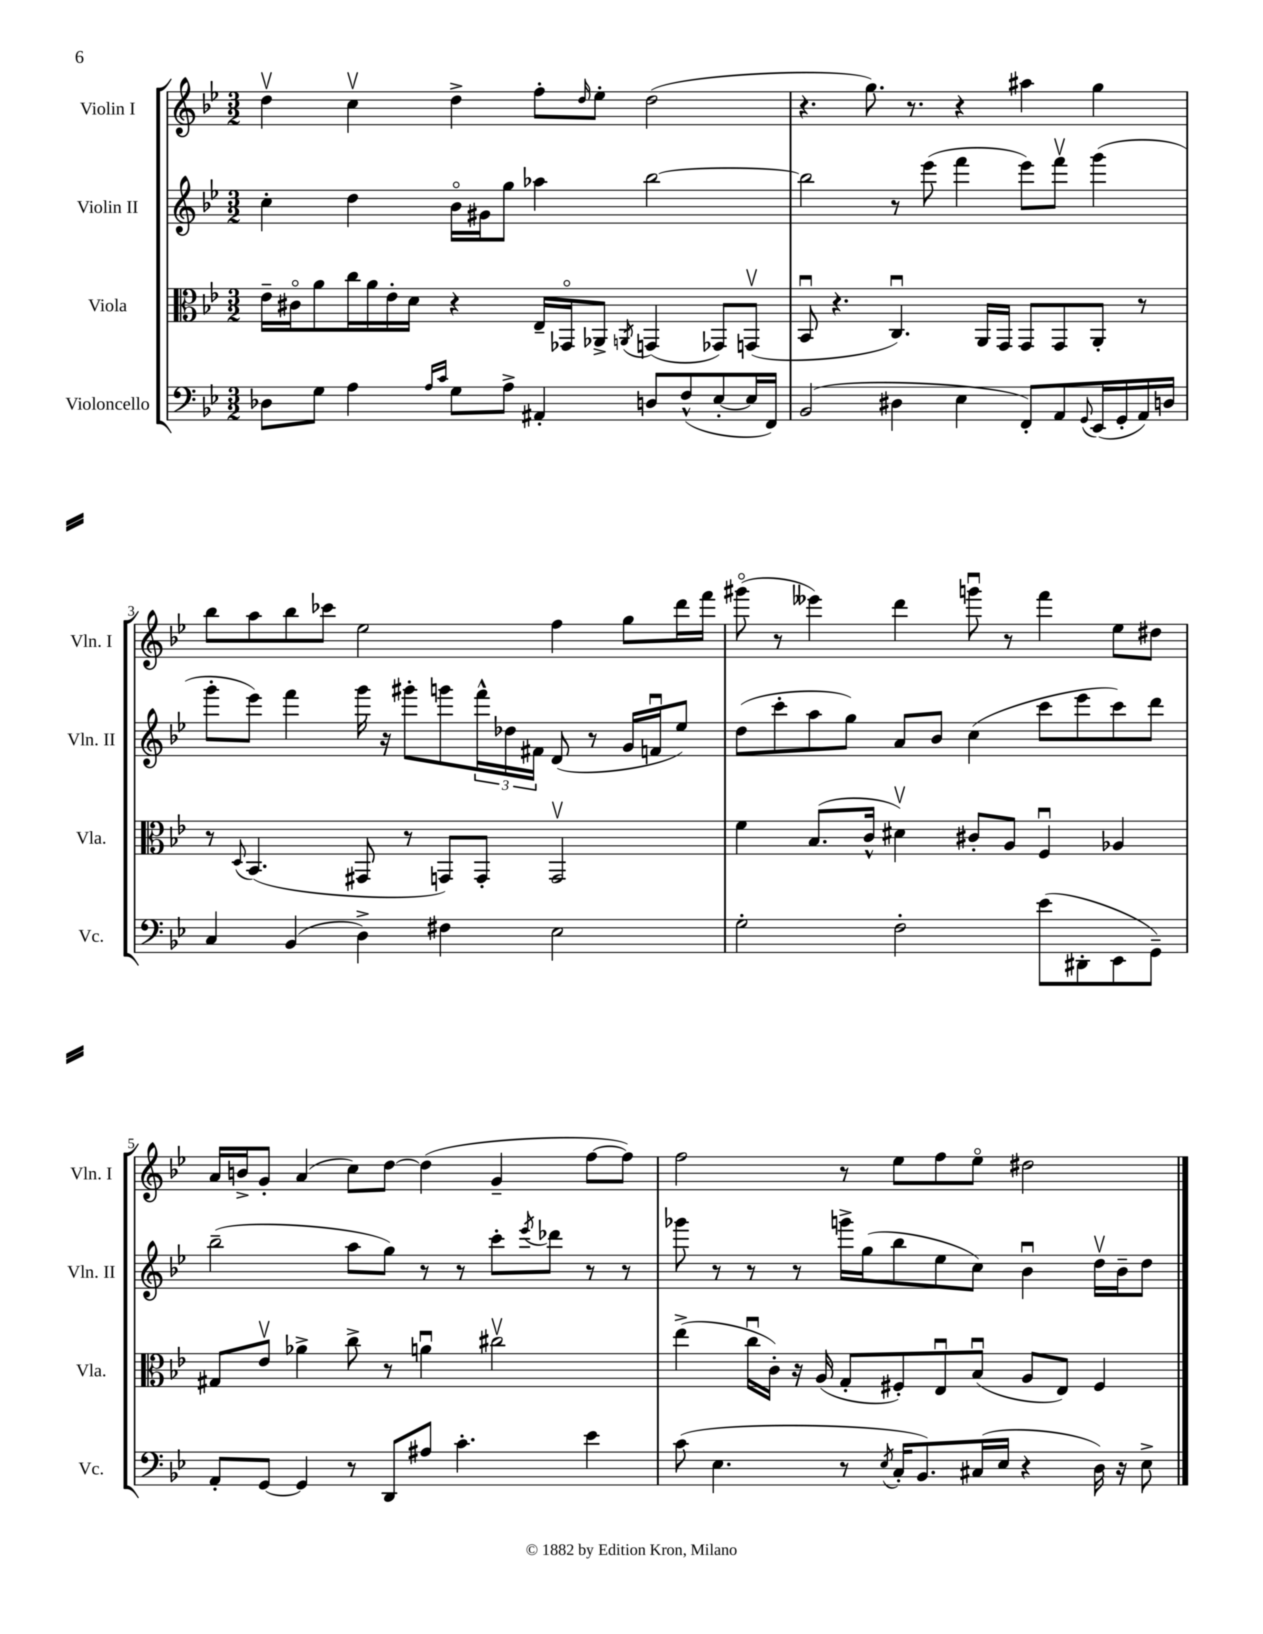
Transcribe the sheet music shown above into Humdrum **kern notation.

**kern	**kern	**kern	**kern
*staff4	*staff3	*staff2	*staff1
*clefF4	*clefC3	*clefG2	*clefG2
*k[b-e-]	*k[b-e-]	*k[b-e-]	*k[b-e-]
*M3/2	*M3/2	*M3/2	*M3/2
8D-	16e-~	4cc'	4ddv
.	16c#o	.	.
8G	8a	.	.
4A	16cc	4dd	4ccv
.	16a	.	.
.	16e-'	.	.
.	16d	.	.
16qqA	.	.	.
16qqc	.	.	.
8G	4r	16b-o	4dd^
.	.	16g#	.
8A^	.	8gg	.
4AA#'	16E-~	4aa-	8ff'
.	16GG-o	.	.
.	.	.	16qqdd
.	8AA-^	.	8ee-'
.	8qAA	.	.
8D	(4GG	[2bb-	(2dd
(8F^^	.	.	.
[8E-'	8GG-)	.	.
16E-]	(8GGv	.	.
16FF)	.	.	.
=	=	=	=
(2BB-	8BB-u	2bb-]	4.r
.	4.r	.	.
.	.	.	8.gg)
4D#	4.Cu)	8r	.
.	.	.	8.r
.	.	(8eee-	.
4E-	.	4fff	4r
.	16AA	.	.
.	16GG	.	.
8FF')	8GG	8eee-)	4aa#
8AA	8GG	8fffv	.
8qqGG	.	.	.
(16EE-	8AA'	(4ggg	4gg
16GG'	.	.	.
16AA)	8r	.	.
16D	.	.	.
=	=	=	=
4C	8r	8ggg'	8bb-
.	8qqD	.	.
.	(4.BB-	8eee-)	8aa
(4BB-	.	4fff	8bb-
.	.	.	8ccc-
4D^)	8GG#	16ggg	2ee-
.	.	16r	.
.	8r	8ggg#'	.
4F#	8GG)	8ggg	.
.	8GG'	24fff^^	.
.	.	24dd-	.
.	.	24f#	.
2E-	2GGv	(8d	4ff
.	.	8r	.
.	.	16g	8gg
.	.	16fu	.
.	.	8ee-)	16ddd
.	.	.	16fff
=	=	=	=
2G'	4f	(8dd	(8ggg#o
.	.	8ccc'	8r
.	(8.B-	8aa	4eee--)
.	.	8gg)	.
.	16c^^	.	.
2F'	4d#v)	8a	4ddd
.	.	8b-	.
.	8c#'	(4cc	8gggu
.	8A	.	8r
(8e-	4Fu	8ccc	4fff
8DD#'	.	8eee-	.
8EE-	4A-	8ccc)	8ee-
8GG~)	.	8ddd	8dd#
=	=	=	=
8AA'	8G#	(2bb-~	16a
.	.	.	16b^
[8GG	8e-v	.	8g'
4GG]	4a-^	.	(4a
8r	8cc^	8aa	8cc)
8DD	8r	8gg)	[8dd
8A#	4au	8r	(4dd]
4.c'	.	8r	.
.	2cc#v	8ccc'	4g~
.	.	8qeee-	.
.	.	8ddd-	.
4e-	.	8r	[8ff
.	.	8r	8ff])
=	=	=	=
(8c	(4ee-^	8ggg-	2ff
4.E-	.	8r	.
.	16ccu	8r	.
.	16c')	.	.
.	16r	8r	.
.	(16A	.	.
8r	8G'	16ggg^	8r
.	.	(16gg	.
8qE-	.	.	.
16C'	8F#')	8bb-	8ee-
8.BB-)	.	.	.
.	8E-u	8ee-	8ff
(16C#	(8B-u	8cc)	8ee-o
16E-	.	.	.
4r	8A	4b-u	2dd#
.	8E-)	.	.
16D)	4F#	16ddv	.
16r	.	16b-~	.
8E-^	.	8dd	.
==	==	==	==
*-	*-	*-	*-
